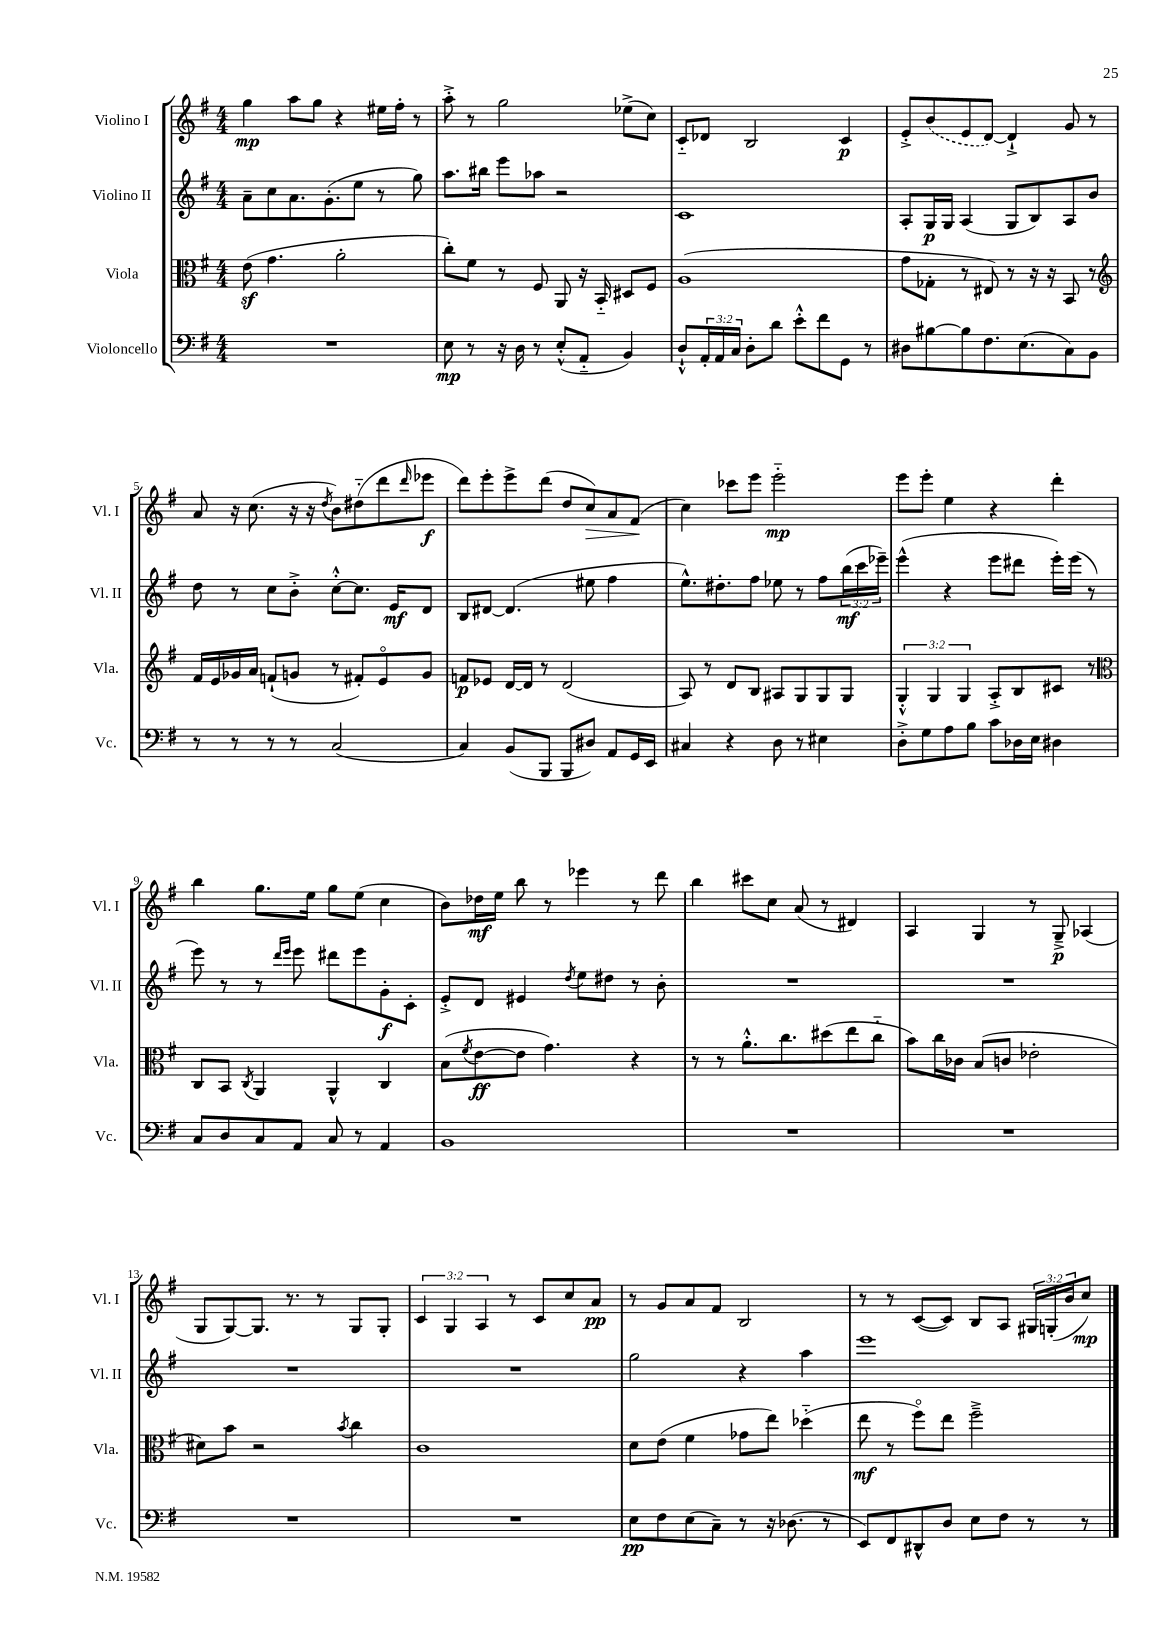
<<
\new StaffGroup <<
\new Staff = "s0" \with { instrumentName = "Violino I" shortInstrumentName = "Vl. I" } {
    \clef treble \key g \major \numericTimeSignature \time 4/4 \override Staff.TupletNumber.text = #tuplet-number::calc-fraction-text
    g''4\mp a''8 g''8 r4 eis''16 fis''16-. r8 |
    a''8-.-> r8 g''2 ees''8->( c''8) |
    c'8-_ des'8 b2 c'4\p |
    e'8-.-> \once \slurDashed b'8( e'8 d'8~) d'4-!-> g'8 r8 |
    a'8 r16 c''8.( r16 r16 \acciaccatura { d''8 } b'8) dis''8-_( d'''8 \grace { d'''16 } ees'''8\f |
    d'''8) e'''8-. e'''8-> d'''8( d''8 c''8\>) a'8 fis'8\!( |
    c''4) ces'''8 e'''8 e'''2-_\mp |
    e'''8 e'''8-. e''4 r4 d'''4-. |
    b''4 g''8. e''16 g''8 e''8( c''4 |
    b'8) des''16\mf e''16 b''8 r8 ees'''4 r8 d'''8 |
    b''4 cis'''8 c''8 a'8( r8 dis'4) |
    a4 g4 r8 g8--->\p aes4( |
    g8 g8~) g8. r8. r8 g8 g8-. |
    \tuplet 3/2 { c'4 g4 a4 } r8 c'8 c''8 a'8\pp |
    r8 g'8 a'8 fis'8 b2 |
    r8 r8 c'8~( c'8) b8 a8 \tuplet 3/2 { gis16 g16-.( b'16 } c''8\mp) \bar "|." |
}
\new Staff = "s1" \with { instrumentName = "Violino II" shortInstrumentName = "Vl. II" } {
    \clef treble \key g \major \numericTimeSignature \time 4/4 \override Staff.TupletNumber.text = #tuplet-number::calc-fraction-text
    a'8-- c''8 a'8. g'8.-.( e''8 r8 g''8) |
    a''8. bis''16 e'''8 aes''8 r2 |
    c'1 |
    a8-. g16\p g16 a4( g8 b8) a8 b'8 |
    d''8 r8 c''8 b'8-.-> c''8~-.-^ c''8. e'16\mf d'8 |
    b8 dis'8~ dis'4.( eis''8 fis''4 |
    e''8.-^) dis''8.-. fis''8 ees''8 r8 fis''8 \tuplet 3/2 { b''16\mf( c'''16 ees'''16--) } |
    e'''4-^( r4 e'''8 dis'''8 e'''16-.) e'''16( r8 |
    e'''8) r8 r8 \grace { d'''16 e'''16 } e'''8 dis'''8 e'''8 g'8-.\f c'8-. |
    e'8-.-> d'8 eis'4 \acciaccatura { d''8 } e''8 dis''8 r8 b'8-. |
    R1 |
    R1 |
    R1 |
    R1 |
    g''2 r4 a''4 |
    e'''1 \bar "|." |
}
\new Staff = "s2" \with { instrumentName = "Viola" shortInstrumentName = "Vla." } {
    \clef alto \key g \major \numericTimeSignature \time 4/4 \override Staff.TupletNumber.text = #tuplet-number::calc-fraction-text
    e'8\sf( g'4. a'2-. |
    c''8-.) fis'8 r8 fis8 a,8 r16 b,16-_ dis8 fis8 |
    a1( |
    g'8 ges8-. r8 eis8) r8 r16 r16 b,8 r8 |
    \clef treble fis'16 e'16 ges'16 a'16 f'8-!( g'8 r8 fis'8-.) e'8\flageolet g'8 |
    f'8\p ees'8 d'16~ d'16 r8 d'2( |
    a8) r8 d'8 b8 ais8 g8 g8 g8 |
    \tuplet 3/2 { g4-.-^ g4 g4 } a8-.-> b8 cis'8 r8 |
    \clef alto c8 b,8 \acciaccatura { c8 } a,4 a,4-^ c4 |
    b8( \acciaccatura { fis'8 } e'8~\ff e'8 g'4.) r4 |
    r8 r8 a'8.-.-^ c''8. dis''8( e''8 c''8-_ |
    b'8) c''16 ces'16 b8( c'8 ees'2-. |
    dis'8) b'8 r2 \acciaccatura { b'8 } c''4 |
    c'1 |
    d'8 e'8( fis'4 ges'8 e''8) des''4-_( |
    e''8\mf r8 fis''8\flageolet) e''8 fis''2---> \bar "|." |
}
\new Staff = "s3" \with { instrumentName = "Violoncello" shortInstrumentName = "Vc." } {
    \clef bass \key g \major \numericTimeSignature \time 4/4 \override Staff.TupletNumber.text = #tuplet-number::calc-fraction-text
    R1 |
    e8\mp r8 r16 d16 r8 e8-.-^( a,8-_ b,4) |
    d8-!-^ \tuplet 3/2 { a,16-. a,16 c16 } d8-. d'8 e'8-.-^ fis'8 g,8 r8 |
    dis8 bis8~ bis8 fis8. e8.( c8) b,8 |
    r8 r8 r8 r8 c2( |
    c4) b,8( b,,8 b,,8 dis8) a,8 g,16 e,16 |
    cis4 r4 d8 r8 eis4 |
    d8-.-> g8 a8 b8 c'8 des16 e16 dis4 |
    c8 d8 c8 a,8 c8 r8 a,4 |
    b,1 |
    R1 |
    R1 |
    R1 |
    R1 |
    e8\pp fis8 e8( c8--) r8 r16 des8.( r8 |
    e,8) fis,8 dis,8-^ d8 e8 fis8 r8 r8 \bar "|." |
}
>>
>>
